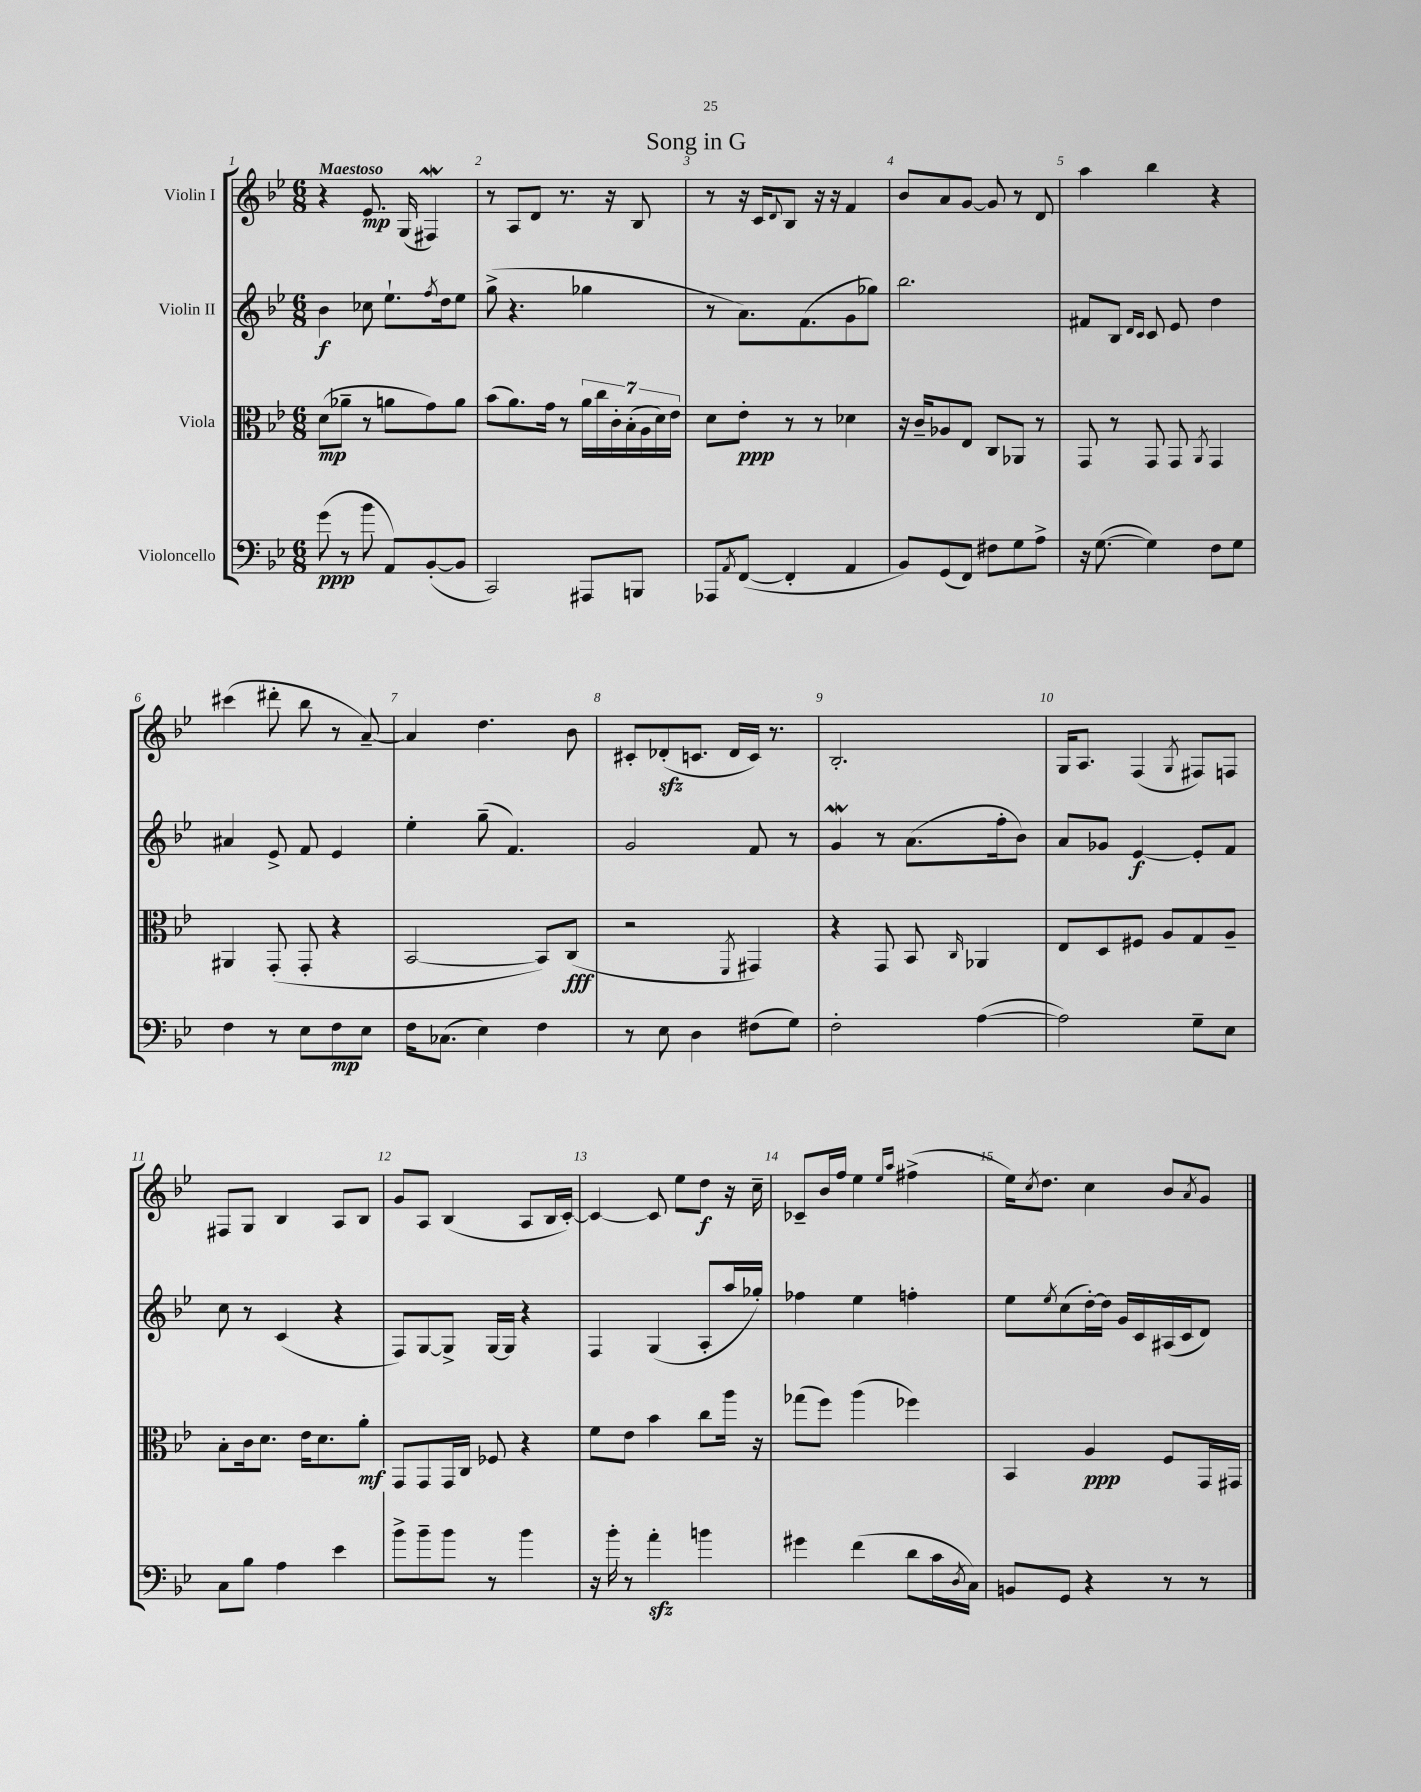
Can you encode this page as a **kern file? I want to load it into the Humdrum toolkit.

**kern	**kern	**kern	**kern
*staff4	*staff3	*staff2	*staff1
*clefF4	*clefC3	*clefG2	*clefG2
*k[b-e-]	*k[b-e-]	*k[b-e-]	*k[b-e-]
*M6/8	*M6/8	*M6/8	*M6/8
(8g	(8d	4b-	4r
8r	8a-~	.	.
8b-	8r	8cc-	8.e-
8AA)	8a	8.ee-`	.
.	.	.	(16G
([8BB-'	8g)	.	4F#)
.	.	8qff	.
.	.	16dd	.
8BB-]	8a	8ee-	.
=	=	=	=
2CC)	(8b-	(8gg^	8r
.	8.a)	4.r	8A
.	.	.	8d
.	16g	.	.
.	8r	.	8.r
8AAA#	28a	4gg-	.
.	28cc	.	.
.	.	.	16r
.	28c'	.	.
.	(28B-'	.	.
8BBB	.	.	8B-
.	28A	.	.
.	28d)	.	.
.	28e-	.	.
=	=	=	=
8AAA-	8d	8r	8r
8qAA	.	.	.
([8FF	8e-'	8.a)	16r
.	.	.	16c
.	.	.	8qqd
4FF']	8r	.	8B-
.	.	(8.f	.
.	8r	.	16r
.	.	.	16r
4AA	4d-	8g	4f
.	.	8gg-)	.
=	=	=	=
8BB-)	16r	2.bb-	8b-
.	16c~	.	.
(8GG	8A-	.	8a
8FF)	8E-	.	[8g
8F#	8C	.	8g]
8G	8AA-	.	8r
8A^	8r	.	8d
=	=	=	=
16r	8GG	8f#	4aa
([8.G	.	.	.
.	8r	8B-	.
.	.	16qqd	.
.	.	16qqc	.
4G])	8GG	8c	4bb-
.	8GG	8e-	.
.	8qAA	.	.
8F	4GG	4dd	4r
8G	.	.	.
=	=	=	=
4F	4AA#	4a#	(4ccc#
8r	(8GG'	8e-^	8ddd#'
8E-	8GG'	8f	8bb-
8F	4r	4e-	8r
8E-	.	.	[8a~)
=	=	=	=
16F	[2BB-	4ee-'	4a]
(8.C-	.	.	.
4E-)	.	(8gg~	4.dd
.	.	4.f)	.
4F	8BB-])	.	.
.	(8C	.	8b-
=	=	=	=
8r	2r	2g	8c#'
8E-	.	.	(8d-'
4D	.	.	8.c
.	.	.	16d-
.	8qFF	.	.
(8F#	4GG#)	8f	16c)
.	.	.	8.r
8G)	.	8r	.
=	=	=	=
2F'	4r	4g	2.B-'
.	8GG	8r	.
.	8BB-	(8.a	.
.	16qqC	.	.
([4A	4AA-	.	.
.	.	16ff'	.
.	.	8b-)	.
=	=	=	=
2A])	8E-	8a	16G
.	.	.	8.A
.	8D	8g-	.
.	8F#	[4e-	(4F
.	8A	.	.
.	.	.	8qG
8G~	8G	8e-']	8F#)
8E-	8A~	8f	8F
=	=	=	=
8C	8B-'	8cc	8F#
8B-	16c	8r	8G
.	8.d	.	.
4A	.	(4c	4B-
.	16e-	.	.
.	8.d	.	.
4e-	.	4r	8A
.	8a'	.	8B-
=	=	=	=
8b-^	8GG	8F)	8g
8b-~	8GG	[8G	8A
8b-	16GG	8G^]	(4B-
.	16C	.	.
8r	8F-	[16G	.
.	.	16G]	.
4b-	4r	4r	8A
.	.	.	16B-
.	.	.	[16c')
=	=	=	=
16r	8f	4F	4c_
16b-'	.	.	.
8r	8e-	.	.
4a'	4b-	(4G	8c]
.	.	.	8ee-
4b	8cc	8A'	8dd
.	16aa	16aa	16r
.	16r	16gg-')	16cc~
=	=	=	=
4g#	(8gg-	4ff-	8c-~
.	8ff)	.	16b-
.	.	.	16ff
(4f	(4aa	4ee-	4ee-
.	.	.	16qqee-
.	.	.	16qqaa
8d	4ff-)	4ff'	(4ff#^
16c	.	.	.
8qD	.	.	.
16C)	.	.	.
=	=	=	=
8BB	4BB-	8ee-	16ee-)
.	.	.	8qcc
.	.	.	8.dd
.	.	8qee-	.
8GG	.	(8cc	.
4r	4A	[16dd')	4cc
.	.	16dd]	.
.	.	16g	.
.	.	16c	.
8r	8F	(16A#	8b-
.	.	16c	.
.	.	.	8qa
8r	16GG	8d)	8g
.	16GG#	.	.
==	==	==	==
*-	*-	*-	*-
